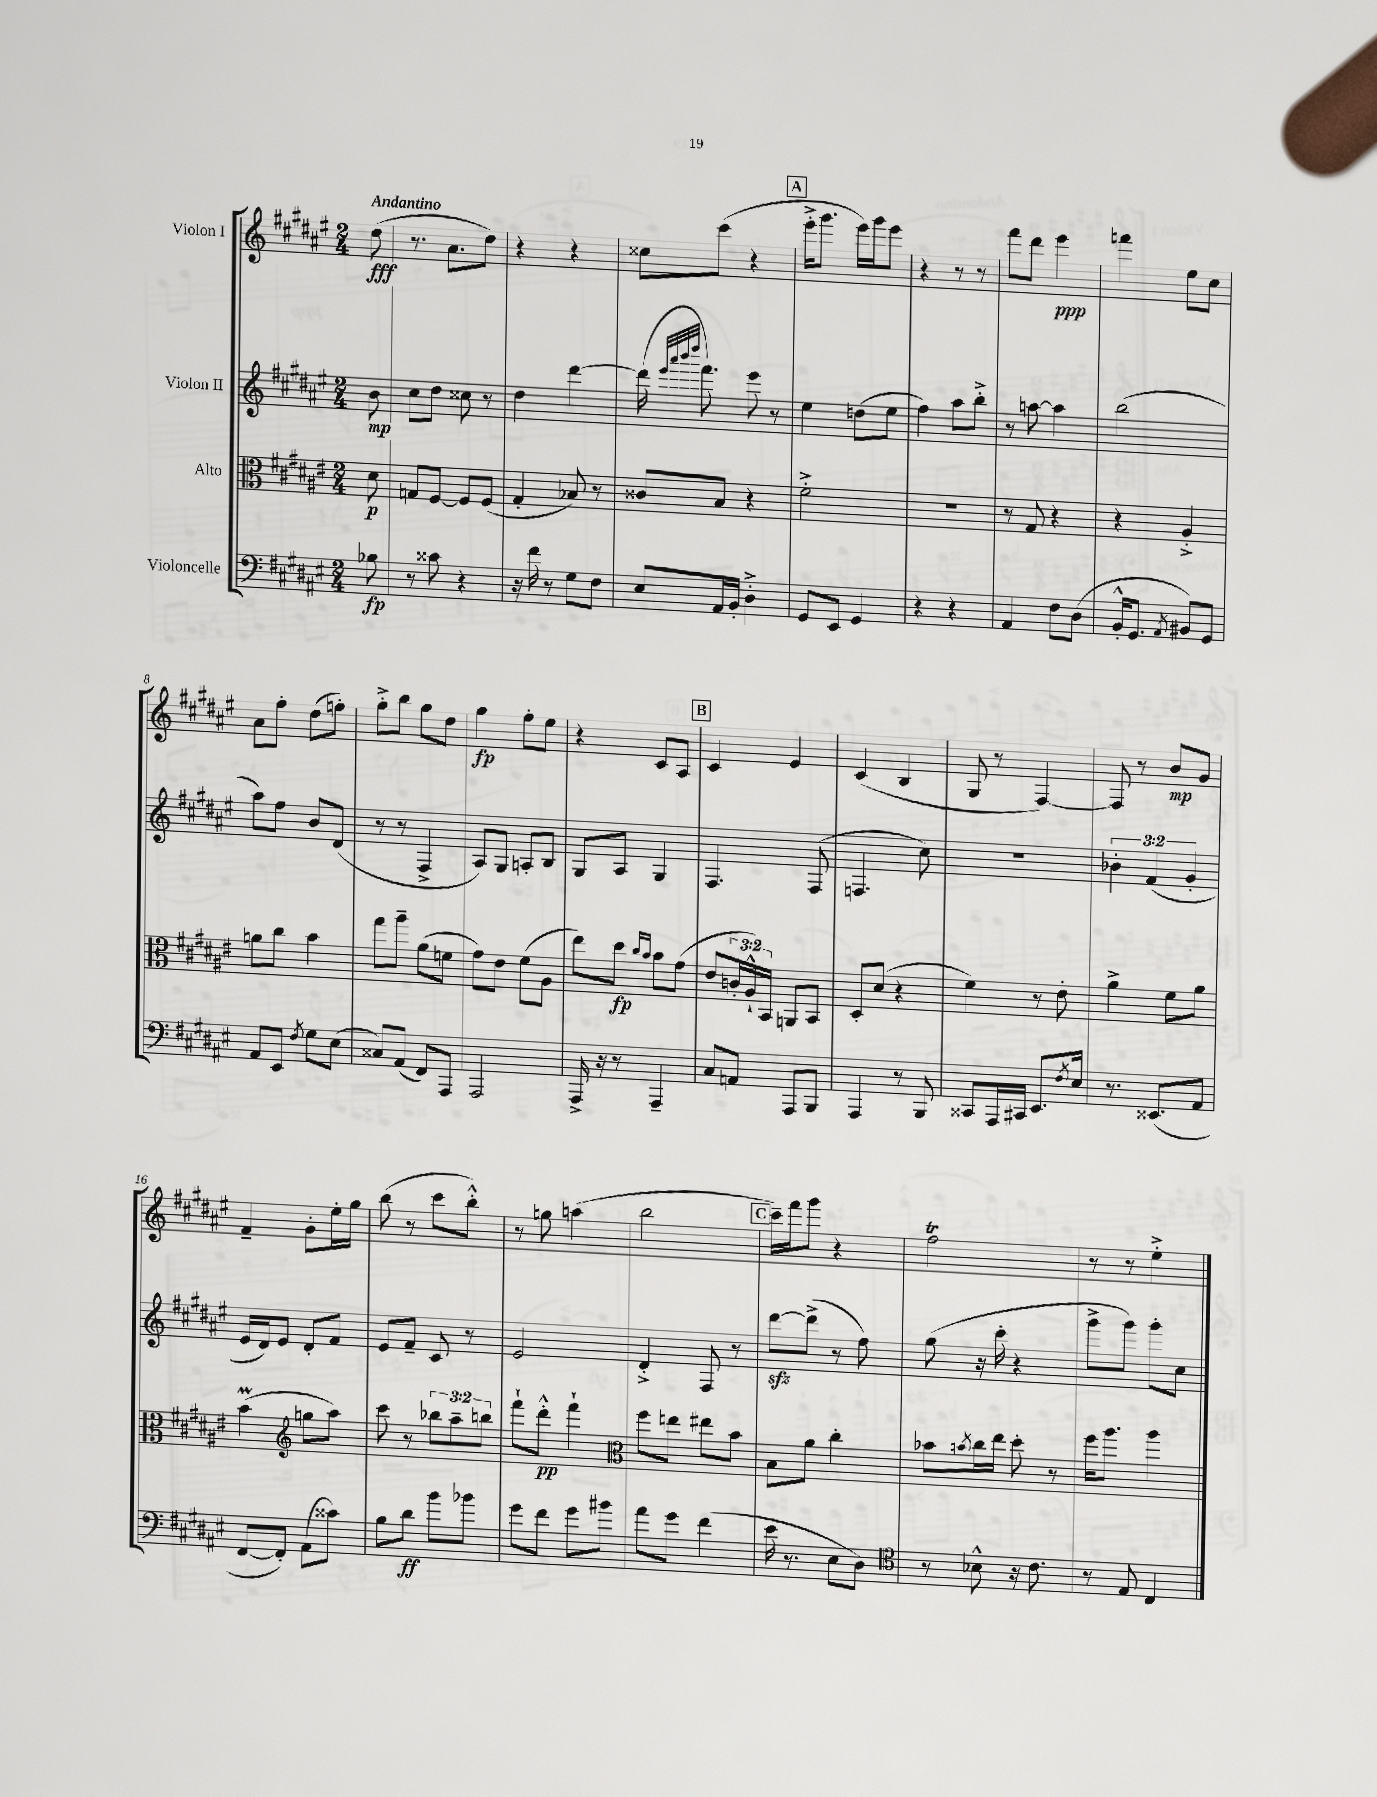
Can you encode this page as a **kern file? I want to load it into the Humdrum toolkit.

**kern	**dynam	**kern	**dynam	**kern	**dynam	**kern	**dynam
*part4	*part4	*part3	*part3	*part2	*part2	*part1	*part1
*staff4	*staff4	*staff3	*staff3	*staff2	*staff2	*staff1	*staff1
*I"Violoncelle	*	*I"Alto	*	*I"Violon II	*	*I"Violon I	*
*clefF4	*	*clefC3	*	*clefG2	*	*clefG2	*
*k[f#c#g#d#a#e#]	*	*k[f#c#g#d#a#e#]	*	*k[f#c#g#d#a#e#]	*	*k[f#c#g#d#a#e#]	*
*M2/4	*	*M2/4	*	*M2/4	*	*M2/4	*
=	=	=	=	=	=	=	=
!	!	!	!	!	!	!LO:TX:a:B:t=Andantino	!
8B-X\	fp	8d#\	p	8b\	mp	(8dd#\	fff
=1	=1	=1	=1	=1	=1	=1	=1
8r	.	8Gn/L	.	8cc#\L	.	8.r	.
8c##X\	.	[8F#/J	.	8dd#\J	.	.	.
.	.	.	.	.	.	8.a#\L	.
4r	.	8F#/L]	.	8cc##X\	.	.	.
.	.	(8F#/J	.	8r	.	8dd#\J)	.
=2	=2	=2	=2	=2	=2	=2	=2
16r	.	4G#'/	.	4dd#\	.	4r	.
16f#\	.	.	.	.	.	.	.
8r	.	.	.	.	.	.	.
8G#\L	.	8B-X/)	.	[4ddd#\	.	4r	.
8F#\J	.	8r	.	.	.	.	.
=3	=3	=3	=3	=3	=3	=3	=3
8E#/L	.	8c##X/L	.	(16ddd#\]	.	8cc##X\L	.
.	.	.	.	32qqeee#/LLL	.	.	.
.	.	.	.	32qqaaa#/	.	.	.
.	.	.	.	32qqbbb/	.	.	.
.	.	.	.	32qqdddd#/JJJ	.	.	.
.	.	.	.	8.fff#\)	.	.	.
16AA#/L	.	8B/J	.	.	.	(8ccc#\J	.
16BB'/JJ	.	.	.	.	.	.	.
4D#'^\	.	4r	.	8eee#\	.	4r	.
.	.	.	.	8r	.	.	.
!!LO:REH:place=s1:t=A
=4	=4	=4	=4	=4	=4	=4	=4
8GG#/L	.	2f#'^\	.	4ee#\	.	16eee#'^\KL	.
.	.	.	.	.	.	8.ggg#\J	.
8EE#/J	.	.	.	.	.	.	.
4GG#/	.	.	.	(8ddn\L	.	16eee#\LL)	.
.	.	.	.	.	.	16ggg#\J	.
.	.	.	.	8ee#\J	.	8eee#\J	.
=5	=5	=5	=5	=5	=5	=5	=5
4r	.	2r	.	4ff#\)	.	4r	.
4r	.	.	.	8aa#\L	.	8r	.
.	.	.	.	8bb'^\J	.	8r	.
=6	=6	=6	=6	=6	=6	=6	=6
4AA#/	.	8r	.	8r	.	8fff#\L	.
.	.	8G#/	.	[8aan\	.	8ddd#\J	.
8F#\L	.	4r	.	4aa\]	.	4eee#\	ppp
(8D#\J	.	.	.	.	.	.	.
=7	=7	=7	=7	=7	=7	=7	=7
16BB'^^/KL	.	4r	.	(2bb\	.	4fffn\	.
8.GG#/J	.	.	.	.	.	.	.
8qAA#/	.	.	.	.	.	.	.
8BB#X/L)	.	4A#'^/	.	.	.	8ee#\L	.
8GG#/J	.	.	.	.	.	8cc#\J	.
!!LO:LB:g=z
=8	=8	=8	=8	=8	=8	=8	=8
8AA#/L	.	8an\L	.	8aa#\L)	.	8a#\L	.
8EE#/J	.	8cc#\J	.	8ff#\J	.	8ff#'\J	.
8qF#/	.	.	.	.	.	.	.
8G#\L	.	4b\	.	8b/L	.	(8dd#\L	.
(8E#\J	.	.	.	(8d#/J	.	8ffn'\J)	.
=9	=9	=9	=9	=9	=9	=9	=9
8C##X/L)	.	8gg#\L	.	8r	.	8gg#'^\L	.
(8AA#/J	.	8aa#~\J	.	8r	.	8bb\J	.
8FF#/L)	.	(8a#\L	.	4F#^/	.	8gg#\L	.
8AAA#/J	.	8fn\J	.	.	.	8dd#\J	.
=10	=10	=10	=10	=10	=10	=10	=10
2AAA#/	.	8g#\L)	.	8A#/L)	.	4gg#\	fp
.	.	8e#\J	.	8G#/J	.	.	.
.	.	(8f#\L	.	8An'/L	.	8ff#'\L	.
.	.	8A#\J	.	8B/J	.	8ee#\J	.
=11	=11	=11	=11	=11	=11	=11	=11
16AAA#^/	.	8ee#\L)	.	8G#/L	.	4r	.
16r	.	.	.	.	.	.	.
8r	.	8dd#\J	fp	8A#/J	.	.	.
.	.	16qqcc#/LL	.	.	.	.	.
.	.	16qqb/JJ	.	.	.	.	.
4AAA#~/	.	8b\L	.	4G#/	.	8c#/L	.
.	.	(8g#\J	.	.	.	8A#/J	.
!!LO:REH:place=s1:t=B
=12	=12	=12	=12	=12	=12	=12	=12
8C#/L	.	8e#/L	.	4.F#/	.	4c#/	.
8AAn/J	.	24cn'/L	.	.	.	.	.
.	.	24A#`^^/)	.	.	.	.	.
.	.	24BB/JJ	.	.	.	.	.
8AAA#/L	.	8AAn/L	.	.	.	4e#/	.
8BBB/J	.	8BB/J	.	(8F#/	.	.	.
=13	=13	=13	=13	=13	=13	=13	=13
4AAA#/	.	8D#'/L	.	4.Fn/	.	(4c#/	.
.	.	(8d#/J	.	.	.	.	.
8r	.	4r	.	.	.	4B/	.
8BBB/	.	.	.	8cc#\)	.	.	.
=14	=14	=14	=14	=14	=14	=14	=14
8CC##X/L	.	4f#\)	.	2r	.	8G#/	.
16AAA#/L	.	.	.	.	.	8r	.
16CC#X/JJ	.	.	.	.	.	.	.
8.EE#/L	.	8r	.	.	.	[4F#/)	.
.	.	8e#'\	.	.	.	.	.
8qF#/	.	.	.	.	.	.	.
16E#/Jk	.	.	.	.	.	.	.
=15	=15	=15	=15	=15	=15	=15	=15
8.r	.	4a#^\	.	6b-X'\	.	8F#/]	.
.	.	.	.	.	.	8r	.
.	.	.	.	(6f#/	.	.	.
(8.EE##X/L	.	.	.	.	.	.	.
.	.	8f#\L	.	.	.	8b/L	mp
.	.	.	.	6g#'/	.	.	.
8AA#/J	.	8a#\J	.	.	.	8g#/J	.
!!LO:LB:g=z
=16	=16	=16	=16	=16	=16	=16	=16
[8FF#/L	.	(4bM\	.	16e#/LL	.	4f#~/	.
.	.	.	.	16d#/J)	.	.	.
8FF#'/J])	.	.	.	8e#/J	.	.	.
*	*	*clefG2	*	*	*	*	*
(8AA#\L	.	8ggn\L	.	8d#'/L	.	8g#'\L	.
8c##X\J)	.	8aa#\J)	.	8f#/J	.	16ee#'\L	.
.	.	.	.	.	.	16gg#\JJ	.
=17	=17	=17	=17	=17	=17	=17	=17
8B\L	.	8ccc#\	.	8e#/L	.	(8bb\	.
8d#\J	ff	8r	.	8f#~/J	.	8r	.
8b\L	.	12bb-X\L	.	8c#/	.	8ccc#\L	.
.	.	12aa#~\	.	.	.	.	.
8b-X\J	.	.	.	8r	.	8bb'^^\J)	.
.	.	12bbn\J	.	.	.	.	.
=18	=18	=18	=18	=18	=18	=18	=18
8g#\L	.	8fff#`\L	.	2e#/	.	8r	.
8f#\J	.	8ddd#'^^\J	pp	.	.	8ggn\	.
8g#\L	.	4fff#`\	.	.	.	(4aan\	.
8b#X\J	.	.	.	.	.	.	.
=19	=19	=19	=19	=19	=19	=19	=19
*	*	*clefC3	*	*	*	*	*
8a#\L	.	8ff#\L	.	4d#'^/	.	2bb\	.
8g#\J	.	8een\J	.	.	.	.	.
(4f#\	.	8ee#X\L	.	8F#/	.	.	.
.	.	8b\J	.	8r	.	.	.
!!LO:REH:place=s1:t=C
=20	=20	=20	=20	=20	=20	=20	=20
16e#\	.	8B\L	.	[8ddd#zz\L	.	16ccc#~\LL)	.
8.r	.	.	.	.	.	16fff#\J	.
.	.	8a#\J	.	(8ddd#^\J]	.	8ggg#\J	.
8E#\L	.	4cc#'\	.	8r	.	4r	.
8D#\J)	.	.	.	8ff#\)	.	.	.
=21	=21	=21	=21	=21	=21	=21	=21
*clefC4	*	*	*	*	*	*	*
8r	.	8b-X\L	.	(8gg#\	.	2ff#T\	.
.	.	8qbn/	.	.	.	.	.
8B-X^^\	.	16cc#\L	.	16r	.	.	.
.	.	16ee#\JJ	.	16ccc#'\	.	.	.
16r	.	8dd#'\	.	4r	.	.	.
8.c#\	.	.	.	.	.	.	.
.	.	8r	.	.	.	.	.
=22	=22	=22	=22	=22	=22	=22	=22
8r	.	16ff#\KL	.	8ggg#^\L	.	8r	.
.	.	8.aa#\J	.	.	.	.	.
8E#/	.	.	.	8ggg#\J)	.	8r	.
4C#/	.	4aa#\	.	8ggg#'\L	.	4ee#'^\	.
.	.	.	.	8cc#\J	.	.	.
==	==	==	==	==	==	==	==
*-	*-	*-	*-	*-	*-	*-	*-
